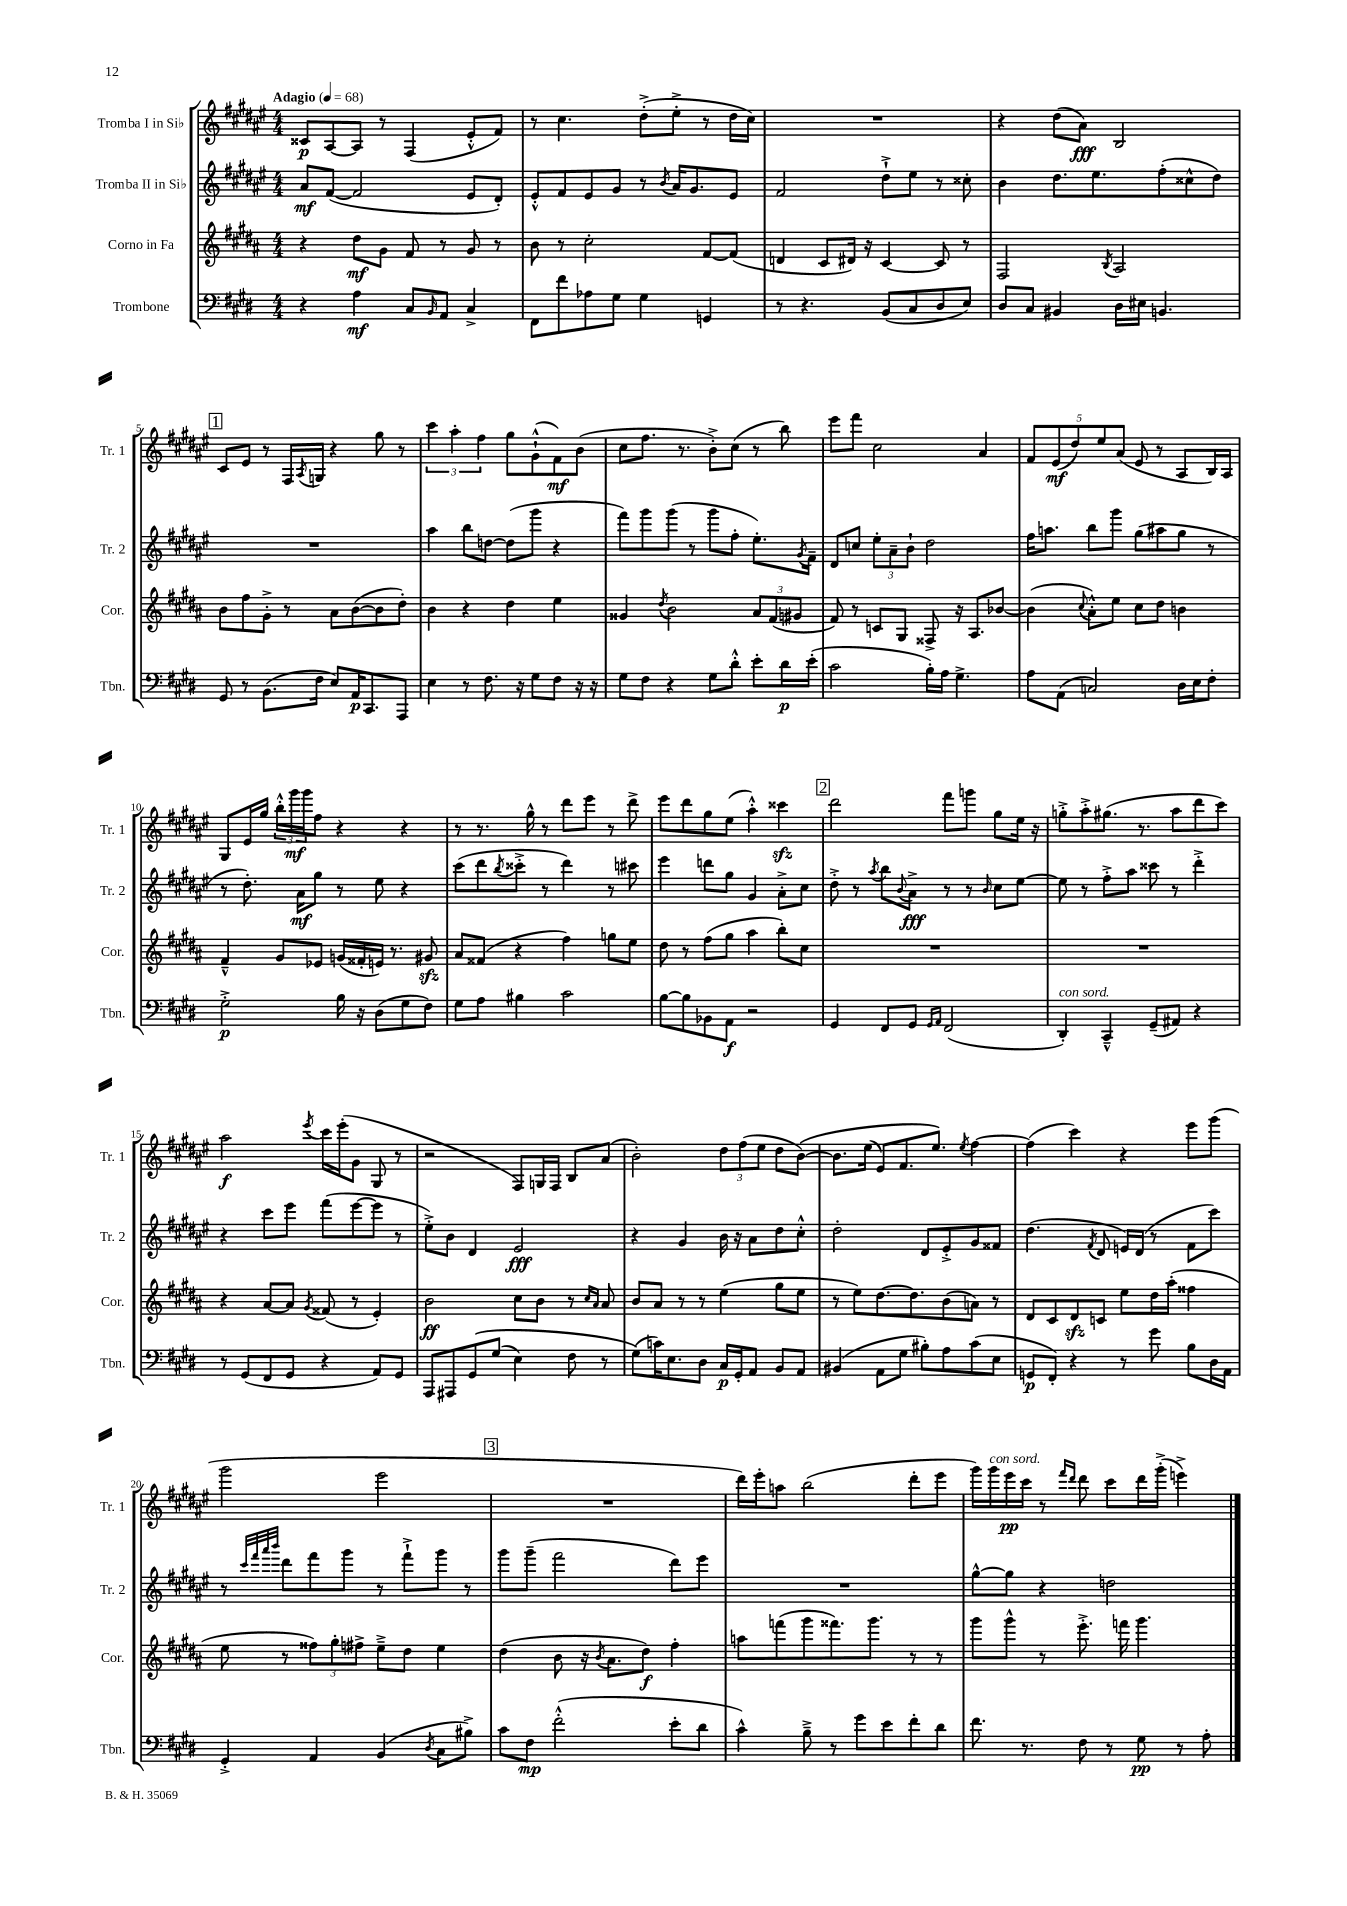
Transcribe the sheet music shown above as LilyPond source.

<<
\new StaffGroup <<
\new Staff = "s0" \with { instrumentName = "Tromba I in Sib" shortInstrumentName = "Tr. 1" } {
    \clef treble \key fis \major \numericTimeSignature \time 4/4 \tempo "Adagio" 4 = 68
    cisis'8\p ais8~ ais8 r8 fis4( eis'8-.-^ fis'8) |
    r8 cis''4. dis''8-.->( eis''8-.-> r8 dis''16 cis''16) |
    R1 |
    r4 dis''8( ais'8\fff) b2 |
    \mark \markup { \box "1" } cis'8 eis'8 r8 fis16 \acciaccatura { ais8 } g16 r4 gis''8 r8 |
    \tuplet 3/2 { cis'''4 ais''4-. fis''4 } gis''8 gis'8-!-^( fis'8\mf) b'8( |
    cis''8 fis''8. r8. b'8-.->) cis''8( r8 b''8) |
    eis'''8 fis'''8 cis''2 ais'4 |
    \tuplet 5/4 { fis'8 eis'8\mf( dis''8) eis''8 ais'8( } eis'8 r8 ais8 b16) ais16 |
    gis8 eis'16 gis''16 \tuplet 3/2 { b''16-.-^ gis'''16\mf gis'''16 } fis''8 r4 r4 |
    r8 r8. gis''16-^ r8 dis'''8 eis'''8 r8 dis'''8-> |
    eis'''8 dis'''8 gis''8 eis''8( ais''4-.-^) cisis'''4\sfz |
    \mark \markup { \box "2" } dis'''2 fis'''8 g'''8 gis''8 eis''16 r16 |
    g''8-.-> ais''8-.-> gis''8.( r8. ais''8 dis'''8 cis'''8) |
    ais''2\f \acciaccatura { eis'''8 } cis'''16 eis'''16-.( gis'8 gis8 r8 |
    r2 fis8) g16 fis16 b8 ais'8( |
    b'2-.) \tuplet 3/2 { dis''8 fis''8( eis''8 } dis''8 b'8~)\( |
    b'8. eis''16( eis'8) fis'8. eis''8.\) \acciaccatura { eis''8 } fis''4~ |
    fis''4( cis'''4) r4 eis'''8 gis'''8( |
    gis'''2 eis'''2 |
    \mark \markup { \box "3" } R1 |
    dis'''16) eis'''16-. a''8 b''2( dis'''8-. eis'''8 |
    gis'''16) gis'''16^\markup { \italic "con sord." } eis'''16\pp cis'''16 r8 \grace { fis'''16 dis'''16 } dis'''8 cis'''8 dis'''16 gis'''16-.->( e'''4->) \bar "|." |
}
\new Staff = "s1" \with { instrumentName = "Tromba II in Sib" shortInstrumentName = "Tr. 2" } {
    \clef treble \key fis \major \numericTimeSignature \time 4/4
    ais'8\mf fis'8~( fis'2 eis'8 dis'8-.) |
    eis'8-.-^ fis'8 eis'8 gis'8 r8 \acciaccatura { b'8 } ais'16 gis'8. eis'8 |
    fis'2 dis''8-!-> eis''8 r8 cisis''8-. |
    b'4 dis''8. eis''8. fis''8-.( cisis''8-^ dis''8) |
    \mark \markup { \box "1" } R1 |
    ais''4 b''8 d''8~ d''8( gis'''8 r4 |
    fis'''8) gis'''8 gis'''8( r8 gis'''8 fis''8-. eis''8.-.) \acciaccatura { gis'8 } fis'16-- |
    dis'8 c''8 \tuplet 3/2 { eis''8-. ais'8-- b'8-! } dis''2 |
    fis''16 a''8. b''8 gis'''8 gis''8( ais''8 gis''8 r8 |
    r8 dis''8.-.) ais'16\mf gis''8 r8 eis''8 r4 |
    cis'''8( dis'''8 \acciaccatura { b''8 } cisis'''8-.-> r8 dis'''4) r8 cis'''8 |
    eis'''4 d'''8 gis''8 gis'4 ais'8-.-> cis''8 |
    \mark \markup { \box "2" } dis''8-.-> r8 \acciaccatura { ais''8 } b''8 \appoggiatura { b'8 } ais'8->\fff r8 r8 \grace { b'16 } cis''8 eis''8~ |
    eis''8 r8 fis''8-.-> ais''8 cisis'''8 r8 dis'''4-.-> |
    r4 cis'''8 eis'''8 fis'''8( eis'''8~ eis'''8 r8 |
    eis''8-.->) b'8 dis'4 eis'2\fff |
    r4 gis'4 b'16 r16 ais'8 dis''8 cis''8-.-^ |
    dis''2-. dis'8 eis'8-.-> gis'8 fisis'8 |
    dis''4.( \acciaccatura { fis'8 } dis'8 e'16) dis'16( r8 fis'8 cis'''8) |
    r8 \grace { cis'''32 fis'''32 ais'''32 b'''32 } dis'''8 fis'''8 gis'''8 r8 fis'''8-!-> gis'''8 r8 |
    \mark \markup { \box "3" } gis'''8 gis'''8--( fis'''2 dis'''8) eis'''8 |
    R1 |
    gis''8~-^ gis''8 r4 d''2 \bar "|." |
}
\new Staff = "s2" \with { instrumentName = "Corno in Fa" shortInstrumentName = "Cor." } {
    \clef treble \key b \major \numericTimeSignature \time 4/4
    r4 dis''8\mf gis'8 fis'8 r8 gis'8 r8 |
    b'8 r8 cis''2-. fis'8~ fis'8( |
    d'4 cis'8 dis'16) r16 cis'4~ cis'8 r8 |
    fis2 \acciaccatura { b8 } ais2 |
    \mark \markup { \box "1" } b'8 fis''8 gis'8-.-> r8 ais'8 b'8~( b'8 dis''8-.) |
    b'4 r4 dis''4 e''4 |
    gisis'4 \acciaccatura { dis''8 } b'2 \tuplet 3/2 { ais'8 fis'8( gis'8 } |
    fis'8) r8 c'8 gis8 fisis8-> r16 ais8. bes'8~ |
    bes'4( \appoggiatura { cis''8 } ais'8-.-^) e''8 cis''8 dis''8 b'4 |
    fis'4---^ gis'8 ees'8 g'16( fisis'16-. e'16) r8. gis'8\sfz |
    ais'8 fisis'8( r4 fis''4) g''8 e''8 |
    dis''8 r8 fis''8( gis''8 ais''4 b''8-.) cis''8 |
    \mark \markup { \box "2" } R1 |
    R1 |
    r4 ais'8~ ais'8 \acciaccatura { gis'8 } fisis'8( r8 e'4-.) |
    b'2\ff cis''8 b'8 r8 \grace { cis''16 ais'16 } ais'8 |
    b'8 ais'8 r8 r8 e''4( gis''8 e''8 |
    r8 e''8) dis''8.~ dis''8. b'8( a'8) r8 |
    dis'8 cis'8 dis'8\sfz c'8 e''8 dis''16 ais''16-.( fisis''4 |
    e''8 r8 \tuplet 3/2 { fisis''8) gis''8-. fis''8-> } e''8---> dis''8 e''4 |
    \mark \markup { \box "3" } dis''4( b'8 r16 \acciaccatura { b'8 } ais'8. dis''8\f) fis''4-. |
    a''8 f'''8( gis'''8 fisis'''8.) gis'''8. r8 r8 |
    gis'''8 gis'''8-^ r8 e'''8.-.-> f'''16 gis'''4. \bar "|." |
}
\new Staff = "s3" \with { instrumentName = "Trombone" shortInstrumentName = "Tbn." } {
    \clef bass \key e \major \numericTimeSignature \time 4/4
    r4 a4\mf cis8 \grace { b,16 } a,8 cis4-> |
    fis,8 fis'8 aes8 gis8 gis4 g,4 |
    r8 r4. b,8( cis8 dis8 e8) |
    dis8 cis8 bis,4 dis16 eis16 b,4. |
    \mark \markup { \box "1" } gis,8 r8 b,8.( fis16 e8) a,16\p cis,8. a,,8 |
    e4 r8 fis8. r16 gis8 fis8 r16 r16 |
    gis8 fis8 r4 gis8 dis'8-.-^ e'8-. dis'16\p e'16-.( |
    cis'2 b16-.) a16 gis4.-> |
    a8 a,8( c2) dis16 e16 fis8-. |
    gis2-.->\p b16 r16 dis8( gis8 fis8) |
    gis8 a8 bis4 cis'2 |
    b8~ b8 bes,8 a,8\f r2 |
    \mark \markup { \box "2" } gis,4 fis,8 gis,8 \grace { gis,16 a,16 } fis,2( |
    dis,4-.^\markup { \italic "con sord." }) cis,4---^ gis,8--( ais,8) r4 |
    r8 gis,8( fis,8 gis,8 r4 a,8) gis,8 |
    a,,8 ais,,8 gis,8\( gis8( e4) fis8 r8 |
    gis8(\) c'16) e8. dis8 cis16\p gis,16-. a,8 b,8 a,8 |
    bis,4( a,8 gis8 bis8-.) a8 cis'8( e8 |
    g,8\p fis,8-.) r4 r8 gis'8 b8 dis16 a,16 |
    gis,4-.-> a,4 b,4( \acciaccatura { dis8 } cis8 bis8->) |
    \mark \markup { \box "3" } cis'8 fis8\mp fis'2-.-^( e'8-. dis'8 |
    cis'4-^) b8---> r8 gis'8 e'8 fis'8-. dis'8 |
    fis'8. r8. fis8 r8 gis8\pp r8 a8-. \bar "|." |
}
>>
>>
